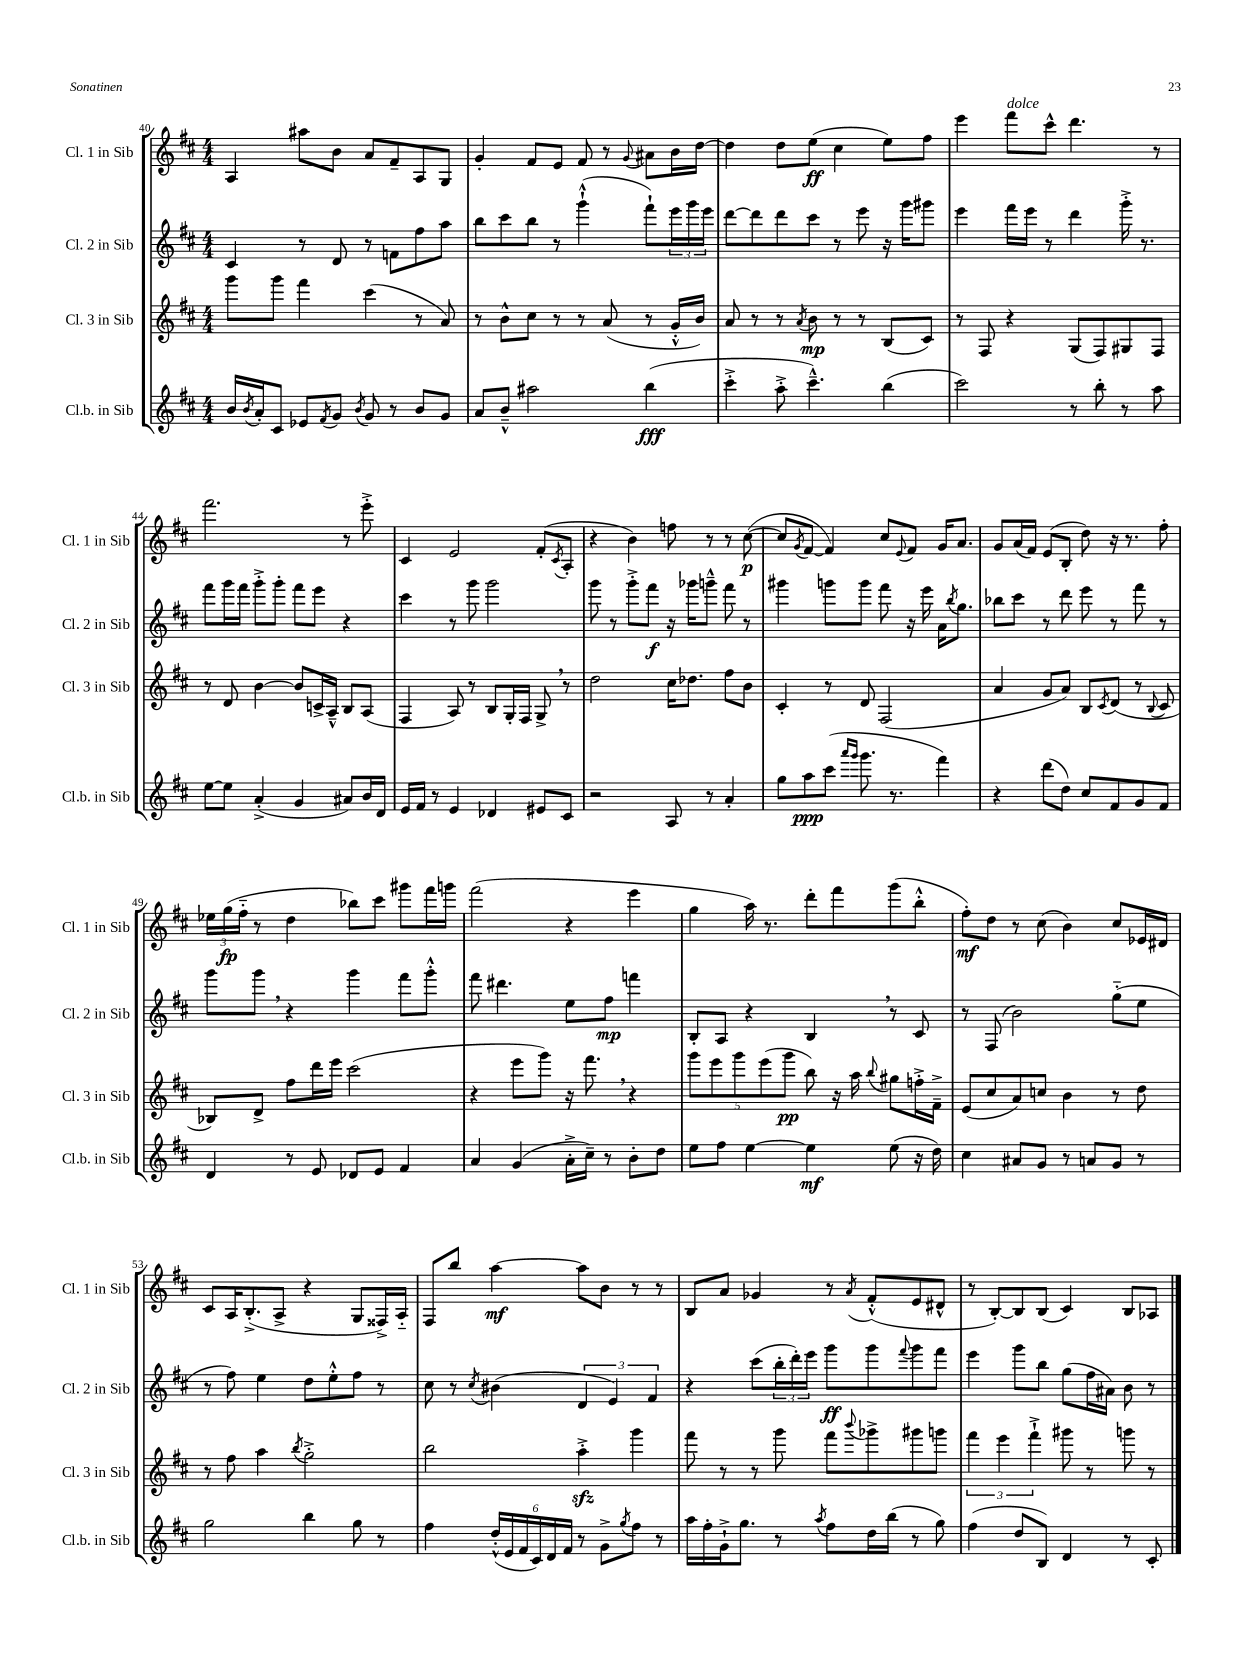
<<
\new StaffGroup <<
\new Staff = "s0" \with { instrumentName = "Cl. 1 in Sib" shortInstrumentName = "Cl. 1 in Sib" } {
    \clef treble \key d \major \numericTimeSignature \time 4/4
    a4 ais''8 b'8 a'8 fis'8-- a8 g8 |
    g'4-. fis'8 e'8 fis'8 r8 \appoggiatura { g'8 } ais'8 b'16 d''16~ |
    d''4 d''8 e''8\ff( cis''4 e''8) fis''8 |
    e'''4 fis'''8^\markup { \italic "dolce" } cis'''8-^ d'''4. r8 |
    fis'''2. r8 e'''8-.-> |
    cis'4 e'2 fis'8-.( \acciaccatura { cis'8 } a8-. |
    r4 b'4) f''8 r8 r8 cis''8~\p( |
    cis''8 \acciaccatura { g'8 } fis'8~ fis'4) cis''8 \appoggiatura { e'8 } fis'8 g'16 a'8. |
    g'8 a'16( fis'16) e'8( b8-. d''8) r16 r8. fis''8-. |
    \tuplet 3/2 { ees''16 g''16\fp( fis''16-_ } r8 d''4 bes''8) cis'''8 gis'''8 fis'''16 g'''16 |
    fis'''2( r4 e'''4 |
    g''4 a''16) r8. d'''8-. fis'''8 g'''8( b''8-.-^ |
    fis''8-.\mf) d''8 r8 cis''8( b'4) cis''8 ees'16 dis'16 |
    cis'8 a16 b8.-.->( a8-> r4 g8 fisis16->) a16-_ |
    fis8 b''8 a''4~\mf a''8 b'8 r8 r8 |
    b8 a'8 ges'4 r8 \acciaccatura { a'8 } fis'8-.-^( e'8 dis'8-^ |
    r8 b8~-.) b8 b8( cis'4) b8 aes8 \bar "|." |
}
\new Staff = "s1" \with { instrumentName = "Cl. 2 in Sib" shortInstrumentName = "Cl. 2 in Sib" } {
    \clef treble \key d \major \numericTimeSignature \time 4/4
    cis'4 r8 d'8 r8 f'8 fis''8 a''8 |
    b''8 cis'''8 b''8 r8 g'''4-!-^( fis'''8-!) \tuplet 3/2 { e'''16 g'''16 e'''16 } |
    d'''8~ d'''8 d'''8 cis'''8 r8 e'''8 r16 g'''16 gis'''8 |
    e'''4 fis'''16 e'''16 r8 d'''4 g'''16-.-> r8. |
    fis'''8 g'''16 fis'''16 g'''8-.-> g'''8-. fis'''8 e'''8 r4 |
    cis'''4 r8 g'''8 g'''2 |
    g'''8 r8 g'''8-.-> fis'''8\f r16 ges'''16 g'''8---^ fis'''8 r8 |
    gis'''4 g'''8 g'''8 fis'''8 r16 e'''16 a'16 \acciaccatura { b''8 } g''8. |
    bes''8 cis'''8 r8 d'''8 e'''8 r8 fis'''8 r8 |
    g'''8 g'''8 \breathe r4 g'''4 fis'''8 g'''8-.-^ |
    fis'''8 dis'''4. e''8 fis''8\mp f'''4 |
    b8-. a8 r4 b4 \breathe r8 cis'8 |
    r8 fis8( b'2) g''8-_( e''8 |
    r8 fis''8) e''4 d''8 e''8-.-^ fis''8 r8 |
    cis''8 r8 \acciaccatura { cis''8 } bis'4( \tuplet 3/2 { d'4 e'4) fis'4 } |
    r4 cis'''8( \tuplet 3/2 { b''16-. d'''16-.) e'''16 } g'''8\ff g'''8 \appoggiatura { fis'''8 } g'''8 fis'''8 |
    e'''4 g'''8 b''8 g''8( fis''16 ais'16) b'8 r8 \bar "|." |
}
\new Staff = "s2" \with { instrumentName = "Cl. 3 in Sib" shortInstrumentName = "Cl. 3 in Sib" } {
    \clef treble \key d \major \numericTimeSignature \time 4/4
    g'''8 g'''8 fis'''4 cis'''4( r8 a'8) |
    r8 b'8-^ cis''8 r8 r8 a'8( r8 g'16-.-^ b'16) |
    a'8 r8 r8 \acciaccatura { a'8 } b'8\mp r8 r8 b8( cis'8) |
    r8 fis8 r4 g8( fis8) gis8 fis8 |
    r8 d'8 b'4~ b'8 c'16-> a16---^ b8 a8( |
    fis4 a8) r8 b8 g16-. fis16 g8-> \breathe r8 |
    d''2 cis''16 des''8. fis''8 b'8 |
    cis'4-. r8 d'8 fis2( |
    a'4 g'8 a'8) b8 \acciaccatura { cis'8 } d'8( r8 \appoggiatura { b8 } cis'8 |
    bes8) d'8-> fis''8 d'''16 e'''16 cis'''2( |
    r4 e'''8 g'''8) r16 fis'''8. \breathe r4 |
    \tuplet 5/4 { g'''8 e'''8 g'''8 e'''8( g'''8\pp } b''8) r16 a''16 \appoggiatura { b''8 } gis''8 f''16-.-> fis'16---> |
    e'8( cis''8 a'8) c''8 b'4 r8 d''8 |
    r8 fis''8 a''4 \acciaccatura { b''8 } g''2-.-> |
    b''2 a''4-.->\sfz g'''4 |
    fis'''8 r8 r8 g'''8 fis'''8 \appoggiatura { b'''8 } ges'''8-> gis'''8 g'''8 |
    \tuplet 3/2 { fis'''4 e'''4 fis'''4-!-> } gis'''8 r8 g'''8 r8 \bar "|." |
}
\new Staff = "s3" \with { instrumentName = "Cl.b. in Sib" shortInstrumentName = "Cl.b. in Sib" } {
    \clef treble \key d \major \numericTimeSignature \time 4/4
    b'16 \acciaccatura { b'8 } a'16-. cis'8 ees'8 \acciaccatura { fis'8 } g'8 \acciaccatura { b'8 } g'8 r8 b'8 g'8 |
    a'8 b'8---^ ais''2 b''4\fff( |
    cis'''4-.-> a''8-.-> cis'''4.---^) b''4( |
    cis'''2) r8 b''8-. r8 a''8 |
    e''8~ e''8 a'4-.->( g'4 ais'8) b'16 d'16 |
    e'16 fis'16 r8 e'4 des'4 eis'8 cis'8 |
    r2 a8 r8 a'4-. |
    g''8 a''8\ppp cis'''8( \grace { a'''16 g'''16 } g'''8. r8. fis'''4) |
    r4 d'''8( d''8) cis''8 fis'8 g'8 fis'8 |
    d'4 r8 e'8 des'8 e'8 fis'4 |
    a'4 g'4( a'16-.-> cis''16--) r8 b'8-. d''8 |
    e''8 fis''8 e''4~ e''4\mf e''8( r16 d''16) |
    cis''4 ais'8 g'8 r8 a'8 g'8 r8 |
    g''2 b''4 g''8 r8 |
    fis''4 \tuplet 6/4 { d''16-.-^( e'16 fis'16 cis'16) d'16 fis'16 } r8 g'8-> \acciaccatura { g''8 } fis''8 r8 |
    a''16 fis''16-. g'16-!-> g''8. r8 \acciaccatura { a''8 } fis''8 d''16 b''16( r8 g''8) |
    fis''4( d''8 b8) d'4 r8 cis'8-. \bar "|." |
}
>>
>>
\layout { \context { \Score currentBarNumber = #40 } }
